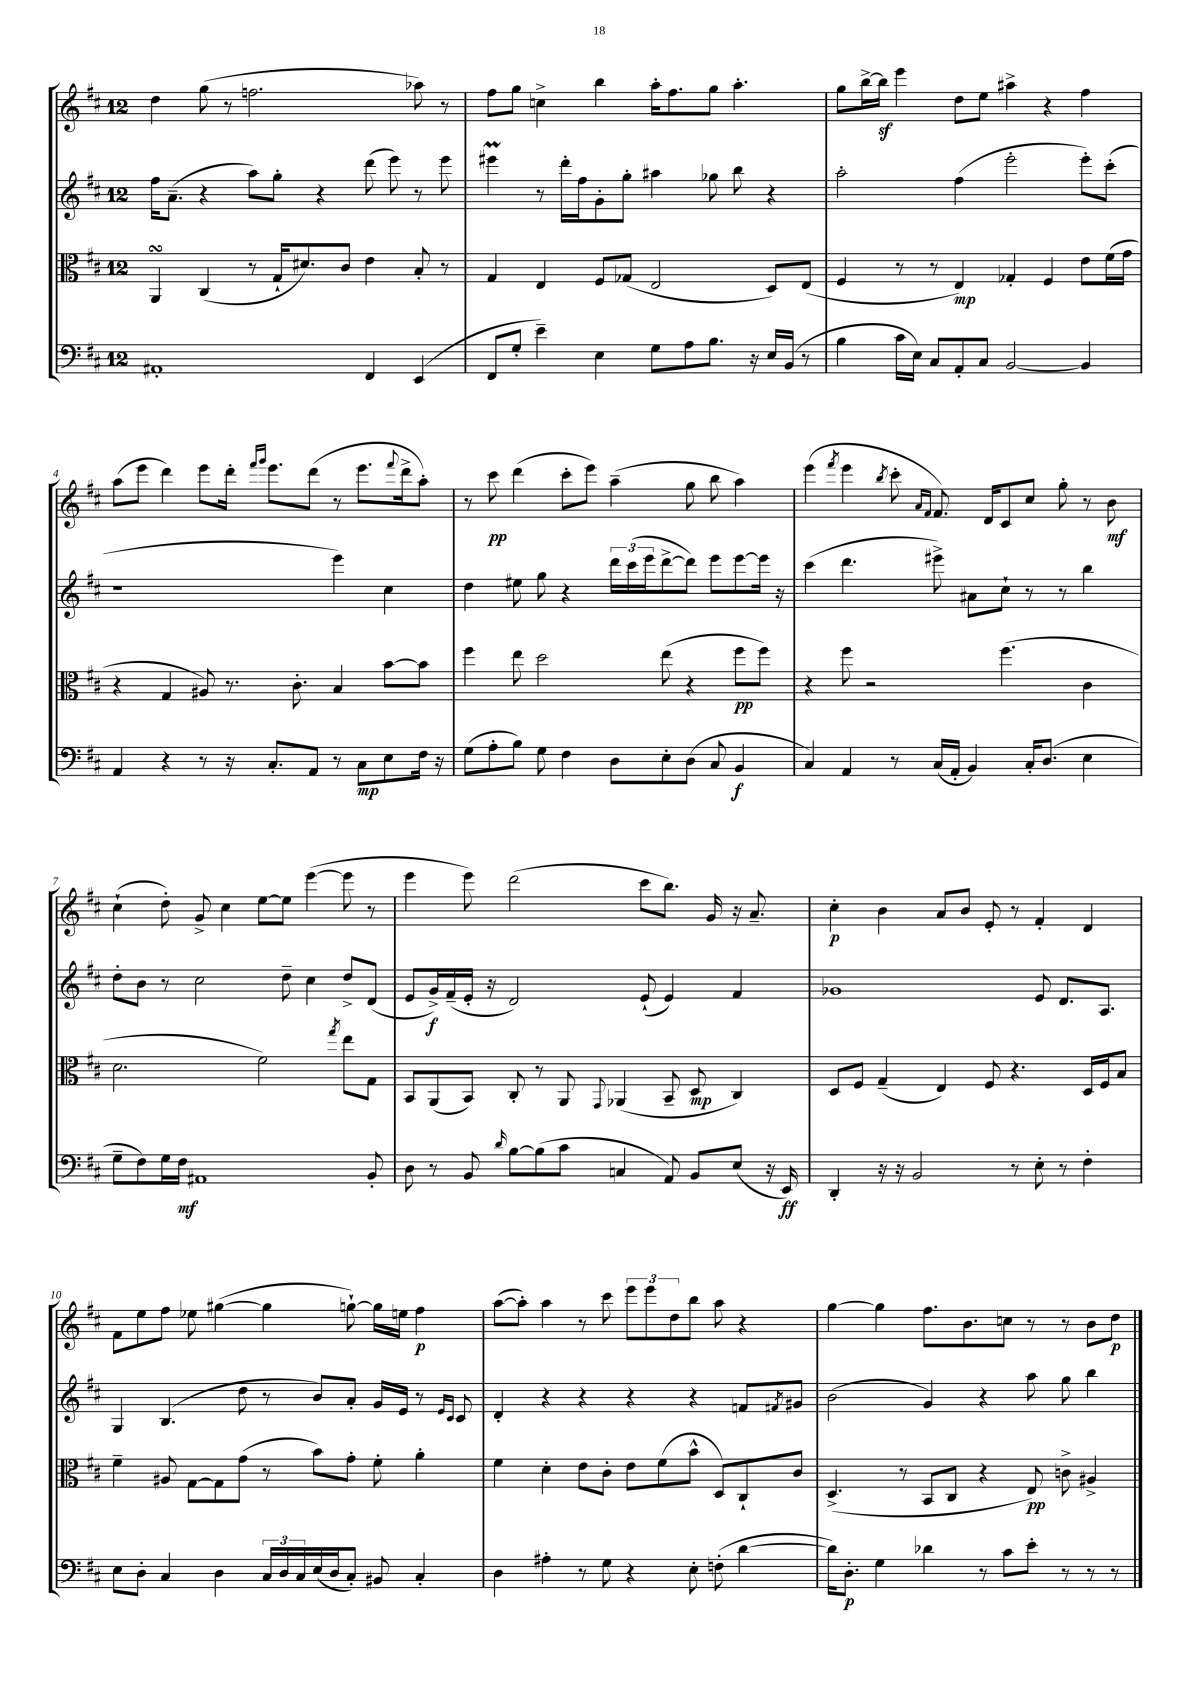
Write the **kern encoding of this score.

**kern	**kern	**kern	**kern
*staff4	*staff3	*staff2	*staff1
*clefF4	*clefC3	*clefG2	*clefG2
*k[f#c#]	*k[f#c#]	*k[f#c#]	*k[f#c#]
*M12/8	*M12/8	*M12/8	*M12/8
1AA#'	4AA	16ff#	4dd
.	.	(8.a~	.
.	(4C#	4r	(8gg
.	.	.	8r
.	8r	8aa)	2.ff
.	16G`	8gg'	.
.	8.d#)	.	.
.	.	4r	.
.	8c#	.	.
4FF#	4e	(8ddd	.
.	.	8eee)	.
(4EE	8B'	8r	8aa-)
.	8r	8eee	8r
=	=	=	=
8FF#	4G	4eee#	8ff#
8G'	.	.	8gg
4e~)	4E	8r	4cc^
.	.	16ddd'	.
.	.	16ff#	.
4E	8F#	8g'	4bb
.	(8G-	8gg'	.
8G	2E	4aa#	16aa'
.	.	.	8.ff#
8A	.	.	.
8.B	.	8gg-	8gg
.	.	8bb	4.aa'
16r	.	.	.
16E	8D)	4r	.
(16BB	.	.	.
8r	(8E	.	.
=	=	=	=
4B	4F#	2aa'	8gg
.	.	.	[16bb^
.	.	.	16bb]
16c#	8r	.	4eee
16E)	.	.	.
8C#	8r	.	.
8AA'	4E)	(4ff#	8dd
8C#	.	.	8ee
[2BB	4G-'	2eee'	4aa#^
.	4F#	.	4r
4BB]	8e	8eee')	4ff#
.	(16f#	(8ccc#'	.
.	16g	.	.
=	=	=	=
4AA	4r	1r	(8aa
.	.	.	8eee
4r	4G	.	4ddd)
8r	8A#)	.	8eee
16r	8.r	.	16ddd'
.	.	.	16qqfff#
.	.	.	16qqggg
8.C#'	.	.	8.eee
.	8.c#'	.	.
8AA	.	.	(8ddd
8r	4B	4eee)	8r
8C#	.	.	8.eee
8E	[8b	4cc#	.
.	.	.	8qqfff#
.	.	.	16ddd^
16F#	8b]	.	8aa')
16r	.	.	.
=	=	=	=
(8G	4ff#	4dd	8r
8A'	.	.	8ccc#
8B)	8ee	8ee#	(4ddd
8G	2dd	8gg	.
4F#	.	4r	8ccc#'
.	.	.	8eee)
8D	.	24ddd	(4aa~
.	.	(24ccc#	.
.	.	24eee	.
8E'	(8ee	[8ddd^	.
(8D	4r	8ddd])	8gg
8C#	.	8eee	8bb
4BB	8ff#	[8eee	4aa)
.	8ff#)	16eee]	.
.	.	16r	.
=	=	=	=
4C#)	4r	(4ccc#	(4eee
.	.	.	8qfff#
4AA	8ff#	4.ddd	4eee
.	2r	.	.
.	.	.	8qbb
8r	.	.	8ccc#'
.	.	.	16qqa
.	.	.	16qqf#
(16C#	.	8eee#^)	8.f#)
16AA'	.	.	.
4BB)	.	8a#	.
.	.	.	16d
.	(4.ff#	8cc#`	8c#
16C#'	.	8r	8cc#
(8.D	.	.	.
.	.	8r	8gg'
4E	4c#	4bb	8r
.	.	.	8b
=	=	=	=
8G~	2.d	8dd'	(4cc#`
8F#)	.	8b	.
16G	.	8r	8dd')
16F#	.	.	.
1AA#	.	2cc#	8g^
.	.	.	4cc#
.	2f#)	.	[8ee
.	.	8dd~	8ee]
.	.	4cc#	([4eee
.	8qgg	.	.
.	8ee	8dd^	8eee]
8BB'	8G	(8d	8r
=	=	=	=
8D	8BB	8e	4eee
8r	(8AA	16g^)	.
.	.	(16f#~	.
8BB	8BB)	16e'	8eee)
.	.	16r	.
16qqd	.	.	.
[8B	8C#'	2d)	(2ddd
(8B]	8r	.	.
8c#	8AA	.	.
.	8qqGG	.	.
4C	(4AA-	.	.
.	.	(8e`	8ccc#
8AA)	8BB~	4e)	8.bb)
8BB	8D	.	.
.	.	.	16g
(8E	4C#)	4f#	16r
.	.	.	8.a~
16r	.	.	.
16EE)	.	.	.
=	=	=	=
4DD'	8D	1g-	4cc#'
.	8F#	.	.
16r	(4G~	.	4b
16r	.	.	.
2BB	.	.	.
.	4E)	.	8a
.	.	.	8b
.	8F#	.	8e'
8r	4.r	.	8r
8E'	.	8e	4f#'
8r	.	8.d	.
4F#'	16D	.	4d
.	16F#	8.A	.
.	8B	.	.
=	=	=	=
8E	4f#~	4G	8f#
8D'	.	.	8ee
4C#	8A#	(4.B	8ff#
.	[8G	.	8ee-
4D	8G]	.	([4gg#
.	(8g	8dd	.
24C#	8r	8r	4gg#]
24D	.	.	.
24C#	.	.	.
(16E	8b)	8b)	.
16D	.	.	.
8C#')	8g'	8a'	[8gg`)
8BB#	8f#'	16g	16gg]
.	.	16e	16ee
4C#'	4a'	8r	4ff#
.	.	16qqe	.
.	.	16qqc#	.
.	.	8c#	.
=	=	=	=
4D	4f#	4d'	([8aa
.	.	.	8aa'])
4A#'	4d'	4r	4aa
8r	8e	4r	8r
8G	8c#'	.	8ccc#
4r	8e	4r	12eee
.	.	.	12eee
.	(8f#	.	.
.	.	.	12dd
8E'	8b^^	4r	8bb
(8F'	8D)	.	8aa
[4d	8C#`	8f	4r
.	.	8qf#	.
.	8c#	8g#	.
=	=	=	=
16d])	(4.D^	(2b	[4gg
8.D'	.	.	.
4G	.	.	4gg]
.	8r	.	.
4d-	8BB	4g)	8.ff#
.	8C#	.	.
.	.	.	8.b
8r	4r	4r	.
8c#	.	.	8cc
8e'	8E)	8aa	8r
8r	8c^	8gg	8r
8r	4A#^	4bb	8b
8r	.	.	8dd
==	==	==	==
*-	*-	*-	*-
